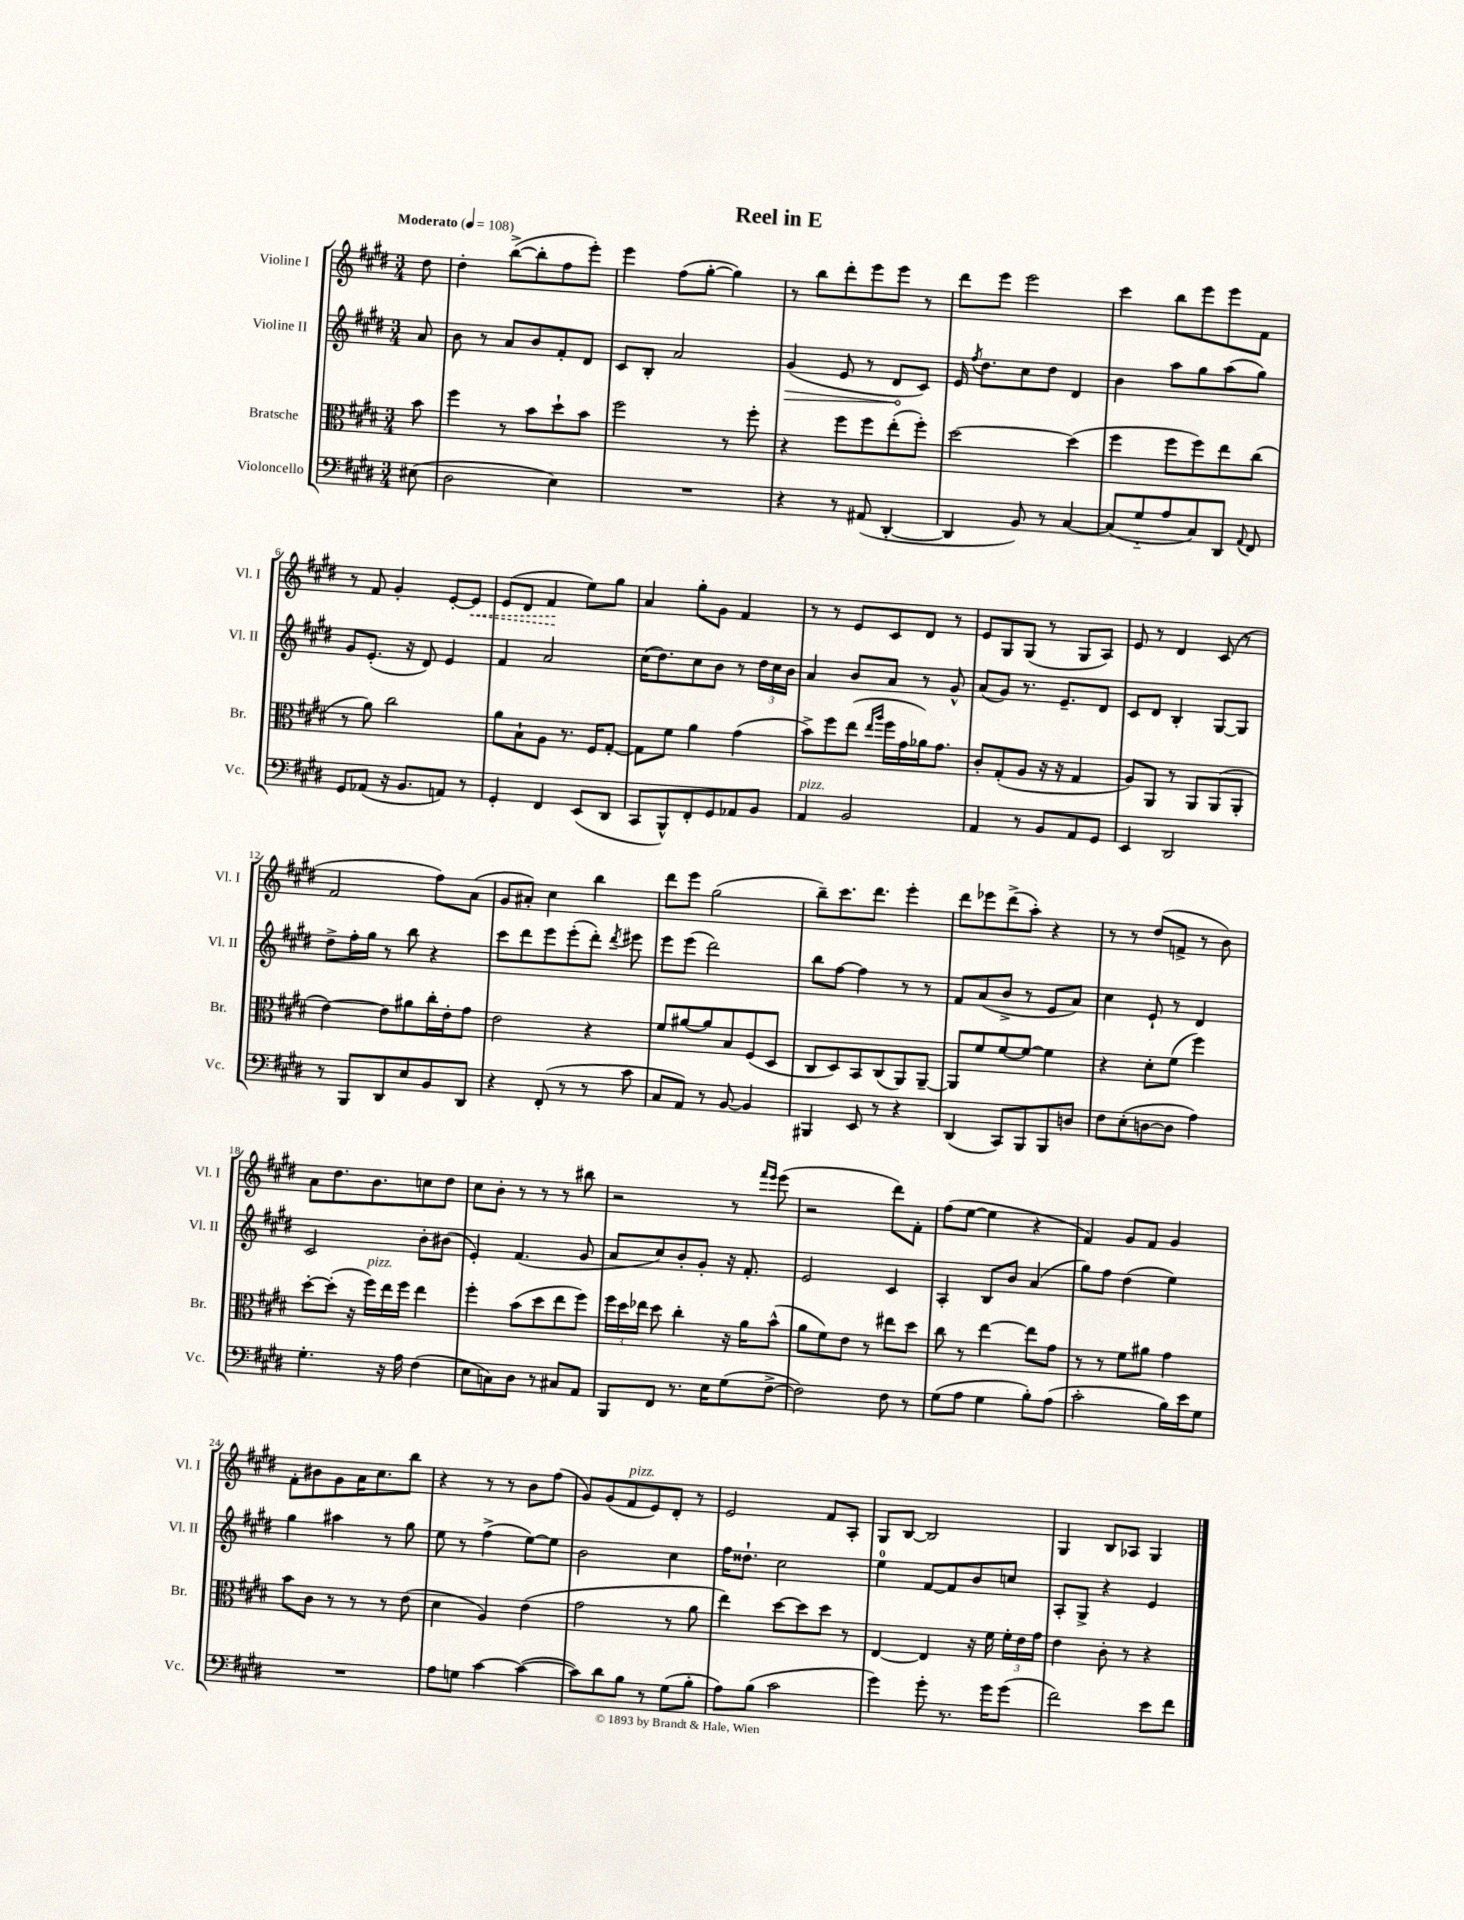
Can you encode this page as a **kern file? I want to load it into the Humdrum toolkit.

**kern	**kern	**kern	**kern
*staff4	*staff3	*staff2	*staff1
*clefF4	*clefC3	*clefG2	*clefG2
*k[f#c#g#d#]	*k[f#c#g#d#]	*k[f#c#g#d#]	*k[f#c#g#d#]
*M3/4	*M3/4	*M3/4	*M3/4
*MM108	*MM108	*MM108	*MM108
(8E#	8b	8a	8dd#
=	=	=	=
2D#	4ff#	8b	4dd#'
.	.	8r	.
.	8r	8a	([8bb^
.	8b	8b	8bb']
4E)	8dd#`	8f#'	8ff#
.	8b	8d#	8eee')
=	=	=	=
2.r	2ff#	8c#	4eee
.	.	8B'	.
.	.	2a	(8ff#
.	.	.	[8gg#'
.	8r	.	4gg#])
.	8ff#'	.	.
=	=	=	=
4r	4r	(4g#	8r
.	.	.	8bb
8r	8ff#	8e	8ddd#'
(8AA#	8ff#	8r	8eee
[4DD#'	(8ee'	8d#	8eee
.	8ff#')	8c#)	8r
=	=	=	=
4DD#]	[2dd#	16e	8ddd#
.	.	8qff#	.
.	.	8.dd#	.
.	.	.	8eee
8BB)	.	8cc#	2eee
8r	.	8dd#	.
[4C#	(4dd#]	4d#	.
=	=	=	=
(8C#]	4ff#	4b	4ccc#
8G#'~	.	.	.
8A	8ff#	8aa	8bb
8C#)	8ff#)	8gg#	8eee
8DD#	8ee	(8aa	8eee
8qqAA	.	.	.
8FF#	(8cc#	8gg#)	8f#
=	=	=	=
8GG#	8r	8g#	8r
(8AA-	8a)	(8.e'	8f#
16r	2cc#	.	4g#'
8.BB	.	16r	.
.	.	8d#)	.
8AA)	.	4e	[8e'
8r	.	.	8e]
=	=	=	=
4GG#'	8a	4f#	(8e
.	8B`	.	8d#
4FF#	8A	2a	4f#
.	8.r	.	.
(8EE	.	.	8ee)
.	16F#	.	.
8DD#	[8G#'	.	8gg#
=	=	=	=
8CC#	8G#]	(16cc#	4a
.	.	8.dd#)	.
8BBB^^)	8f#	.	.
8FF#'	4a	8cc#	8gg#'
8GG#	.	8b	8g#
8AA-	(4g#	8r	4f#
8BB	.	24dd#	.
.	.	24cc#	.
.	.	24b	.
=	=	=	=
4AA	8b^)	4a	8r
.	8ff#	.	8r
2BB	(8ee	8b	8e
.	16qqee	.	.
.	16qqaa	.	.
.	16ff#	8a	8c#
.	16g#	.	.
.	16a-)	8r	8d#
.	8.g#	.	.
.	.	8g#^^	8r
=	=	=	=
4AA	8c#'	(8a	8e
.	(8G#'	8g#)	8G#
8r	8A	8.r	(8G#
8BB	16r	.	8r
.	16r	8.e~	.
8AA	4G#	.	8G#
8GG#	.	8d#	8A)
=	=	=	=
4EE	8A)	8c#	8e
.	8AA	8d#	8r
2DD#	8r	4B'	4d#
.	8AA	.	.
.	(8AA	[8G#	(8c#
.	8AA'	8G#]	8r
=	=	=	=
8r	[4e)	8dd#^	2f#
8BBB	.	16ff#'	.
.	.	16gg#	.
8DD#	8e]	8r	.
8E	8a#	8bb	.
8BB	16cc#'	4r	8ff#)
.	16e'	.	.
8DD#	8g#	.	(8a
=	=	=	=
4r	2e	8ccc#	8g#
.	.	8ddd#	8a#')
(8FF#'	.	8eee	4cc#
8r	.	(8eee'	.
8r	4r	8ddd#')	4bb
.	.	8qddd#	.
8c#	.	8eee#	.
=	=	=	=
8C#	8f#	8eee	8ddd#
8AA)	[8a#	(8eee	8eee
8r	8a#]	2ddd#)	(2gg#
[8BB	8B	.	.
4BB]	(8F#	.	.
.	8D#	.	.
=	=	=	=
4BBB#	8C#	8bb	8bb~)
.	8D#)	[8ff#	8.ccc#
8EE	8BB	4ff#]	.
.	.	.	8.ddd#
8r	(8C#	.	.
4r	8AA)	8r	4eee'
.	[8AA~	8r	.
=	=	=	=
(4DD#	8AA]	8f#	8ddd#
.	8f#	(8a	8eee-
8CC#)	[8f#	8b^	(8ddd#^
8BBB	8f#_	8r	8aa')
8BBB	4f#]	8e	4r
8D	.	8a)	.
=	=	=	=
8F#	4r	4cc#	8r
(8E'	.	.	8r
[8D	8d#'	8e`	(8dd#
8D]	(8f#	8r	8f^
4A)	4ff#)	4d#	8r
.	.	.	8b)
=	=	=	=
4.G#'	[8dd#'	2c#	8a
.	(8dd#']	.	8.dd#
.	16r	.	.
.	16ff#)	.	8.b
16r	16ee	.	.
16A	16ff#	.	.
(4F#	4ee	8b'	8cc
.	.	(8b#	8dd#
=	=	=	=
8E	4ff#'	4e')	8cc#
8C)	.	.	8b'
8D#	(8b	(4.f#	8r
8r	8dd#	.	8r
8C#	8ee	.	8r
8AA	8ff#)	8g#	8bb#
=	=	=	=
8BBB	24ff#	8a	2r
.	24dd#	.	.
.	24ee-	.	.
8FF#	8dd#	8cc#)	.
8.r	4cc#'	8b'	.
.	.	8g#'	.
16E	.	.	.
(8G#	16r	16r	8r
.	16a	8.f#'	.
.	.	.	16qqfff#
.	.	.	16qqeee
[8F#^	(8b^^	.	(8eee
=	=	=	=
2F#])	8a	2e	2r
.	8f#)	.	.
.	8e	.	.
.	8r	.	.
8F#	8ee#	4c#	8ddd#)
8r	8dd#	.	8f#'
=	=	=	=
(8G#	8cc#	4A'	(8ff#
8A	8r	.	[8ee
4G#	[4ee	8B	4ee]
.	.	8b	.
8B')	8ee]	(4a	4r
(8A	8g#	.	.
=	=	=	=
2c#'	8r	8gg#)	4f#)
.	8r	8ff#	.
.	8f#	(4dd#	8g#
.	8a#	.	8f#
16B)	4g#	4ee)	4g#
16e	.	.	.
8G#	.	.	.
=	=	=	=
2.r	8b	4gg#	8f#'
.	8c#	.	8b#
.	8r	4aa#	8g#
.	8r	.	16a
.	.	.	8.cc#
.	8r	8r	.
.	(8e	8gg#	8bb
=	=	=	=
8A	4d#	8ee	4r
8G	.	8r	.
[4c#	4A)	(4ff#^	8r
.	.	.	8r
(4c#_	(4e	[8ee)	8b
.	.	8ee]	(8ff#
=	=	=	=
8c#])	2g#	2b	8g#)
8d#	.	.	(8g#
8B	.	.	8f#
8r	.	.	8e)
(8G#	8r	4cc#	8d#'
8B'	8a	.	8r
=	=	=	=
8A)	4ee)	16ff#	2e
.	.	8.dd##`	.
(8B	.	.	.
2c#	[8dd#	2cc#	.
.	8dd#]	.	.
.	8dd#	.	8f#
.	8r	.	8A'
=	=	=	=
4g#)	[4E	4ee	8G#
.	.	.	[8B
8g#'	4E]	[8f#	2B]
8.r	.	8f#]	.
.	16r	8b	.
16g#	16f#	.	.
(8g#	24f#'	8cc	.
.	24e	.	.
.	24g#	.	.
=	=	=	=
2f#)	4e	8A'	4G#
.	.	8G#^	.
.	8c#'	4r	8B
.	8r	.	8A-
8e	4r	4e	4G#
8f#	.	.	.
==	==	==	==
*-	*-	*-	*-
